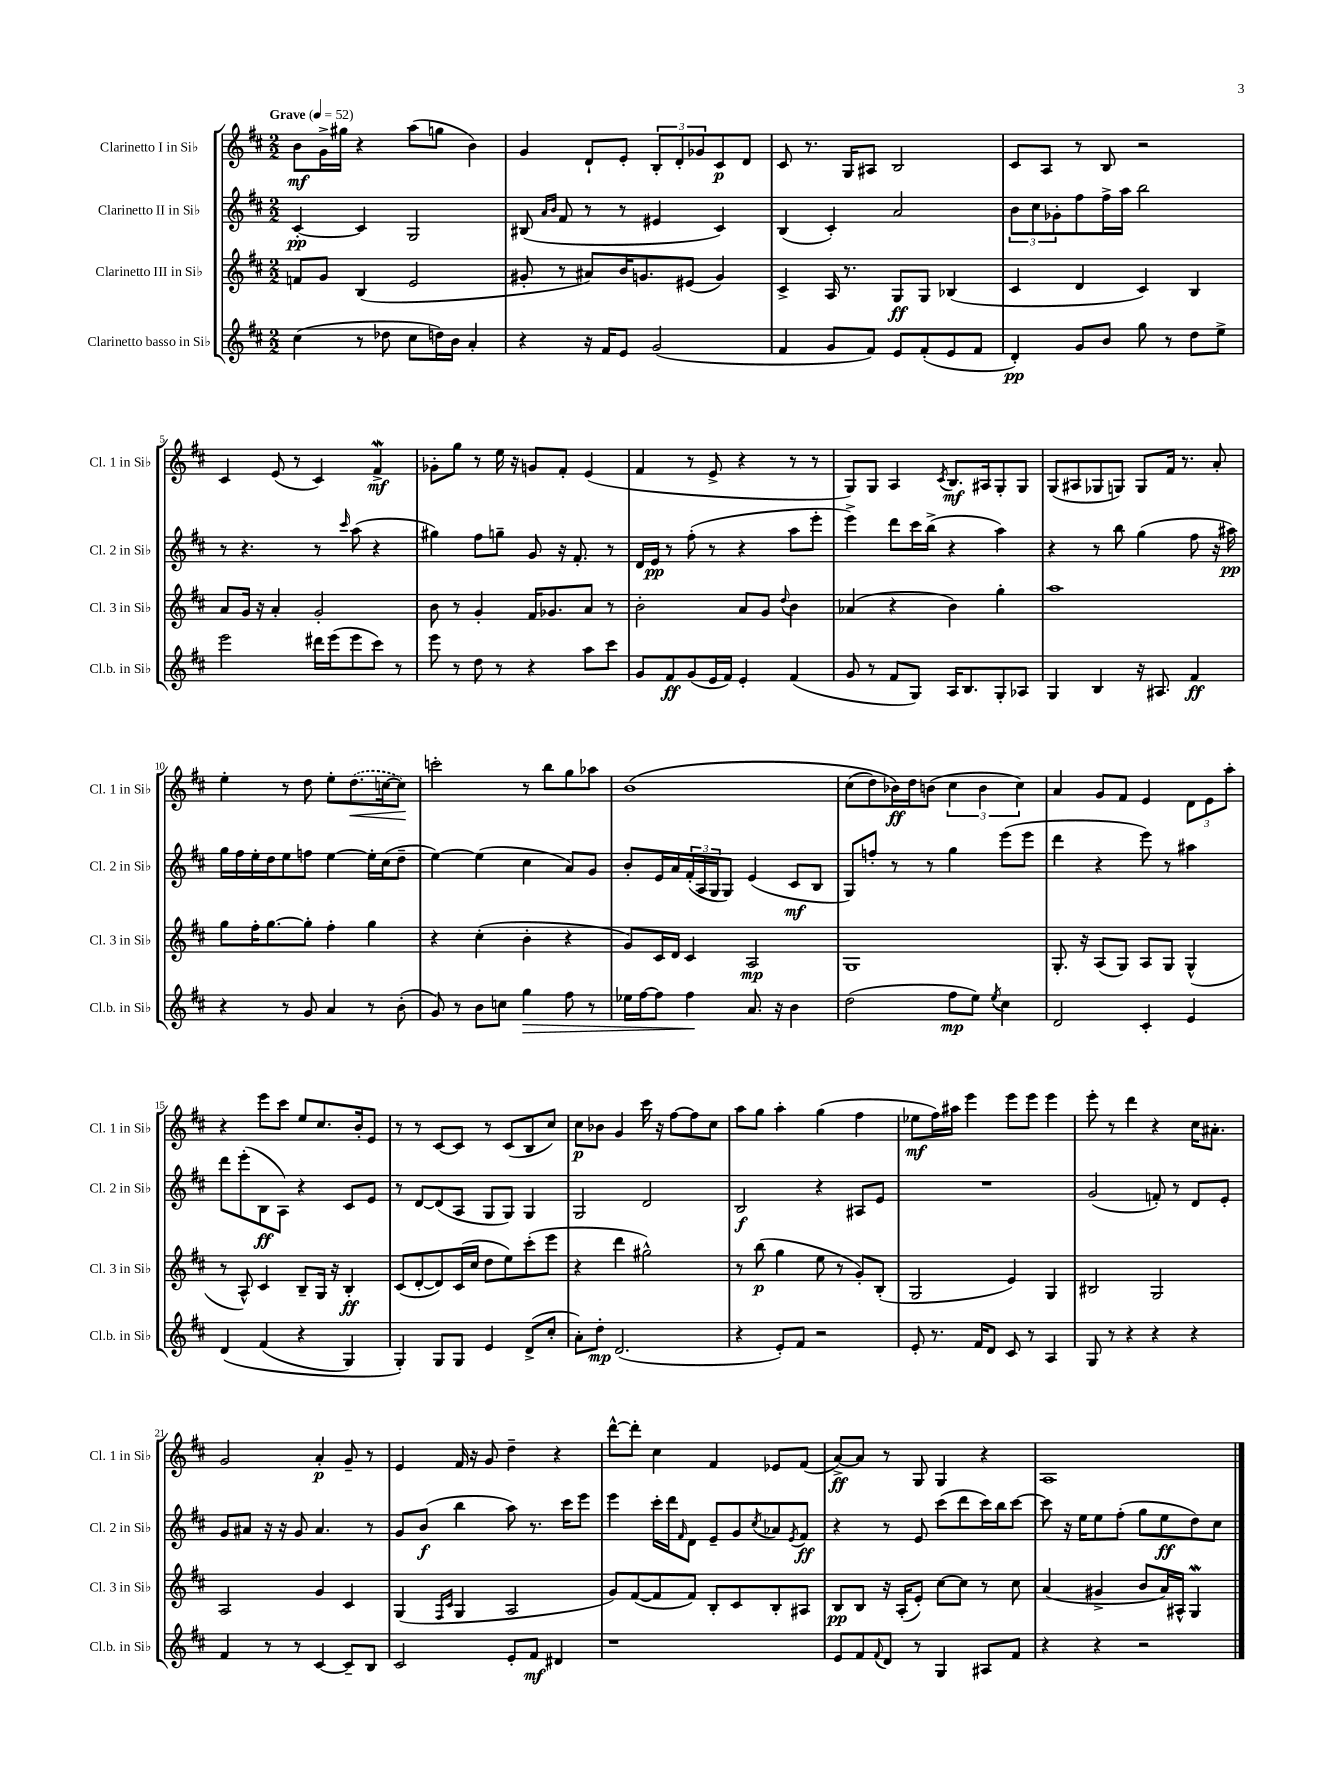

**kern	**kern	**kern	**kern
*staff4	*staff3	*staff2	*staff1
*clefG2	*clefG2	*clefG2	*clefG2
*k[f#c#]	*k[f#c#]	*k[f#c#]	*k[f#c#]
*M2/2	*M2/2	*M2/2	*M2/2
*MM52	*MM52	*MM52	*MM52
(4cc#	8f	[4c#'	8b
.	8g	.	16g^
.	.	.	16gg#
8r	(4B	4c#]	4r
8dd-	.	.	.
8cc#	2e	2G	(8aa
16dd)	.	.	8gg
16b	.	.	.
4a'	.	.	4b)
=	=	=	=
4r	8g#'	(8B#	4g
.	.	16qqa	.
.	.	16qqb	.
.	8r	8f#	.
16r	8a#)	8r	8d`
16f#	.	.	.
8e	16b	8r	8e'
.	8.g	.	.
(2g	.	4e#	12B'
.	.	.	12d'
.	(8e#	.	.
.	.	.	12g-
.	4g)	4c#)	8c#
.	.	.	8d
=	=	=	=
4f#	4c#^	(4B	8c#
.	.	.	8.r
8g	16A	4c#')	.
.	8.r	.	16G
8f#)	.	.	8A#
8e	8G	2a	2B
(8f#'	8G	.	.
8e	(4B-	.	.
8f#	.	.	.
=	=	=	=
4d')	4c#	12b	8c#
.	.	12cc#	.
.	.	.	8A
.	.	12g-'	.
8g	4d	8ff#	8r
8b	.	16ff#^	8B
.	.	16aa	.
8gg	4c#)	2bb	2r
8r	.	.	.
8dd	4B	.	.
8ee^	.	.	.
=	=	=	=
2eee	8a	8r	4c#
.	16g	4.r	.
.	16r	.	.
.	4a'	.	(8e
.	.	.	8r
16ddd#	2g'	8r	4c#)
(16eee	.	.	.
.	.	16qqccc#	.
8eee	.	(8aa	.
8ccc#)	.	4r	4f#^
8r	.	.	.
=	=	=	=
8eee	8b	4gg#)	8g-'
8r	8r	.	8gg
8dd	4g'	8ff#	8r
8r	.	8gg~	16ee
.	.	.	16r
4r	16f#	8g	8g
.	8.g-	.	.
.	.	16r	8f#'
.	.	8.f#'	.
8aa	8a	.	(4e
8ccc#	8r	8r	.
=	=	=	=
8g	2b'	16d	4f#
.	.	16e	.
8f#	.	8r	.
(8g	.	(8ff#'	8r
16e	.	8r	8e^
16f#)	.	.	.
4e'	8a	4r	4r
.	8g	.	.
.	8qqdd	.	.
(4f#	4b	8aa	8r
.	.	8eee'	8r
=	=	=	=
8g	(4a-	4eee^)	8G)
8r	.	.	8G
8f#	4r	8ddd	4A
8G)	.	16ccc#	.
.	.	(16bb^	.
.	.	.	8qc#
16A	4b)	4r	8.B
8.B	.	.	.
.	.	.	16A#
8G'	4gg'	4aa)	8G'
8A-	.	.	8G
=	=	=	=
4G	1aa	4r	(8G
.	.	.	8A#
4B	.	8r	8G-
.	.	8bb	8G)
16r	.	(4gg	8G
8.A#	.	.	.
.	.	.	16f#
.	.	.	8.r
4f#	.	8ff#	.
.	.	16r	8a'
.	.	16aa#)	.
=	=	=	=
4r	8gg	16gg	4ee'
.	.	16ff#	.
.	16ff#'	16ee'	.
.	[8.gg	16dd	.
8r	.	8ee	8r
8g	8gg']	8ff	8dd
4a	4ff#'	[4ee	8ee'
.	.	.	(8.dd
8r	4gg	16ee']	.
.	.	(16cc#	[16cc
(8b'	.	8dd~	8cc])
=	=	=	=
8g)	4r	[4ee)	2ccc'
8r	.	.	.
8b	(4cc#'	(4ee]	.
8cc	.	.	.
4gg	4b'	4cc#	8r
.	.	.	8bb
8ff#	4r	8a)	8gg
8r	.	8g	8aa-
=	=	=	=
16ee-	8g)	8b'	&(1b
[16ff#	.	.	.
8ff#]	16c#	16e	.
.	16d	16a	.
4ff#	4c#	(24f#'	.
.	.	24A	.
.	.	24G	.
.	.	8G)	.
8.a	2A	(4e	.
16r	.	.	.
4b	.	8c#	.
.	.	8B	.
=	=	=	=
(2dd	1G	8G)	(8cc#
.	.	8ff'	8dd)
.	.	8r	16b-&)
.	.	.	16dd
.	.	8r	(8b
8ff#	.	4gg	6cc#
8ee)	.	.	.
.	.	.	6b
8qee	.	.	.
4cc#	.	(8eee	.
.	.	.	6cc#)
.	.	8eee	.
=	=	=	=
2d	8.G'	4ddd	4a
.	16r	.	.
.	(8A	4r	8g
.	8G)	.	8f#
4c#'	8A	8eee)	4e
.	8G	8r	.
4e	(4G^^	4aa#	12d
.	.	.	12e
.	.	.	12aa'
=	=	=	=
&(4d	8r	8ddd	4r
.	8A^^)	(8eee'	.
(4f#	4c#	8B	8eee
.	.	8A)	8ccc#
4r	8B~	4r	8ee
.	16G	.	8.cc#
.	16r	.	.
4G)	4B'	8c#	.
.	.	.	16b'
.	.	8e	8e
=	=	=	=
4G'&)	(8c#	8r	8r
.	[8d'	[8d	8r
8G	8d])	(8d]	[8c#
8G	(16c#	8A	8c#]
.	16cc#	.	.
4e	8dd	8G	8r
.	8ee)	8G)	(8c#
(8d^	(8ccc#'	4G	8B
8cc#'	8eee	.	8cc#)
=	=	=	=
8a')	4r	2G	8cc#
8dd'	.	.	8b-
(2.d	4ddd	.	4g
.	2gg#^^)	2d	16ccc#
.	.	.	16r
.	.	.	[8ff#
.	.	.	8ff#]
.	.	.	8cc#
=	=	=	=
4r	8r	2B	8aa
.	(8bb	.	8gg
8e')	4gg	.	4aa'
8f#	.	.	.
2r	8ee	4r	(4gg
.	8r	.	.
.	8g')	8A#	4ff#
.	(8B'	8e	.
=	=	=	=
8e'	2G	1r	8ee-
8.r	.	.	16ff#)
.	.	.	16aa#
.	.	.	4eee
16f#	.	.	.
8d	.	.	.
8c#	4e)	.	8eee
8r	.	.	8eee
4A	4G	.	4eee
=	=	=	=
8G	2B#	(2g	8eee'
8r	.	.	8r
4r	.	.	4ddd
4r	2G	8f')	4r
.	.	8r	.
4r	.	8d	16cc#
.	.	.	8.a#'
.	.	8e'	.
=	=	=	=
4f#	2A	8g	2g
.	.	8a#	.
8r	.	16r	.
.	.	16r	.
8r	.	8g	.
[4c#	4g	4.a#	4a'
8c#~]	4c#	.	8g~
8B	.	8r	8r
=	=	=	=
2c#	(4G	8g	4e
.	.	(8b	.
.	16qqF#	.	.
.	16qqc#	.	.
.	4G	4bb	16f#
.	.	.	16r
.	.	.	8g
8e'	2A	8aa)	4dd~
8f#	.	8.r	.
4d#	.	.	4r
.	.	16ccc#	.
.	.	8eee	.
=	=	=	=
1r	8g)	4eee	[8ddd^^
.	([8f#	.	8ddd']
.	8f#]	16ccc#'	4cc#
.	.	16ddd	.
.	.	16qqf#	.
.	8f#)	8d	.
.	8B'	8e~	4f#
.	8c#	8g	.
.	.	8qcc#	.
.	8B'	8a-	8e-
.	.	8qe	.
.	8A#	8f#	(8f#
=	=	=	=
8e	8B	4r	[8a^)
8f#	8B	.	8a]
8qqf#	.	.	.
8d	16r	8r	8r
.	(16A'	.	.
8r	8e')	8e	8G
4G	[8cc#	(8ccc#	4G
.	8cc#]	8ddd	.
8A#	8r	16ccc#)	4r
.	.	16bb	.
8f#	8cc#	[8ccc#	.
=	=	=	=
4r	(4a	8ccc#]	1A
.	.	16r	.
.	.	16ee	.
4r	4g#^	8ee	.
.	.	(8ff#'	.
2r	8b	8gg	.
.	16a)	8ee	.
.	16A#^^	.	.
.	4G	8dd)	.
.	.	8cc#	.
==	==	==	==
*-	*-	*-	*-
